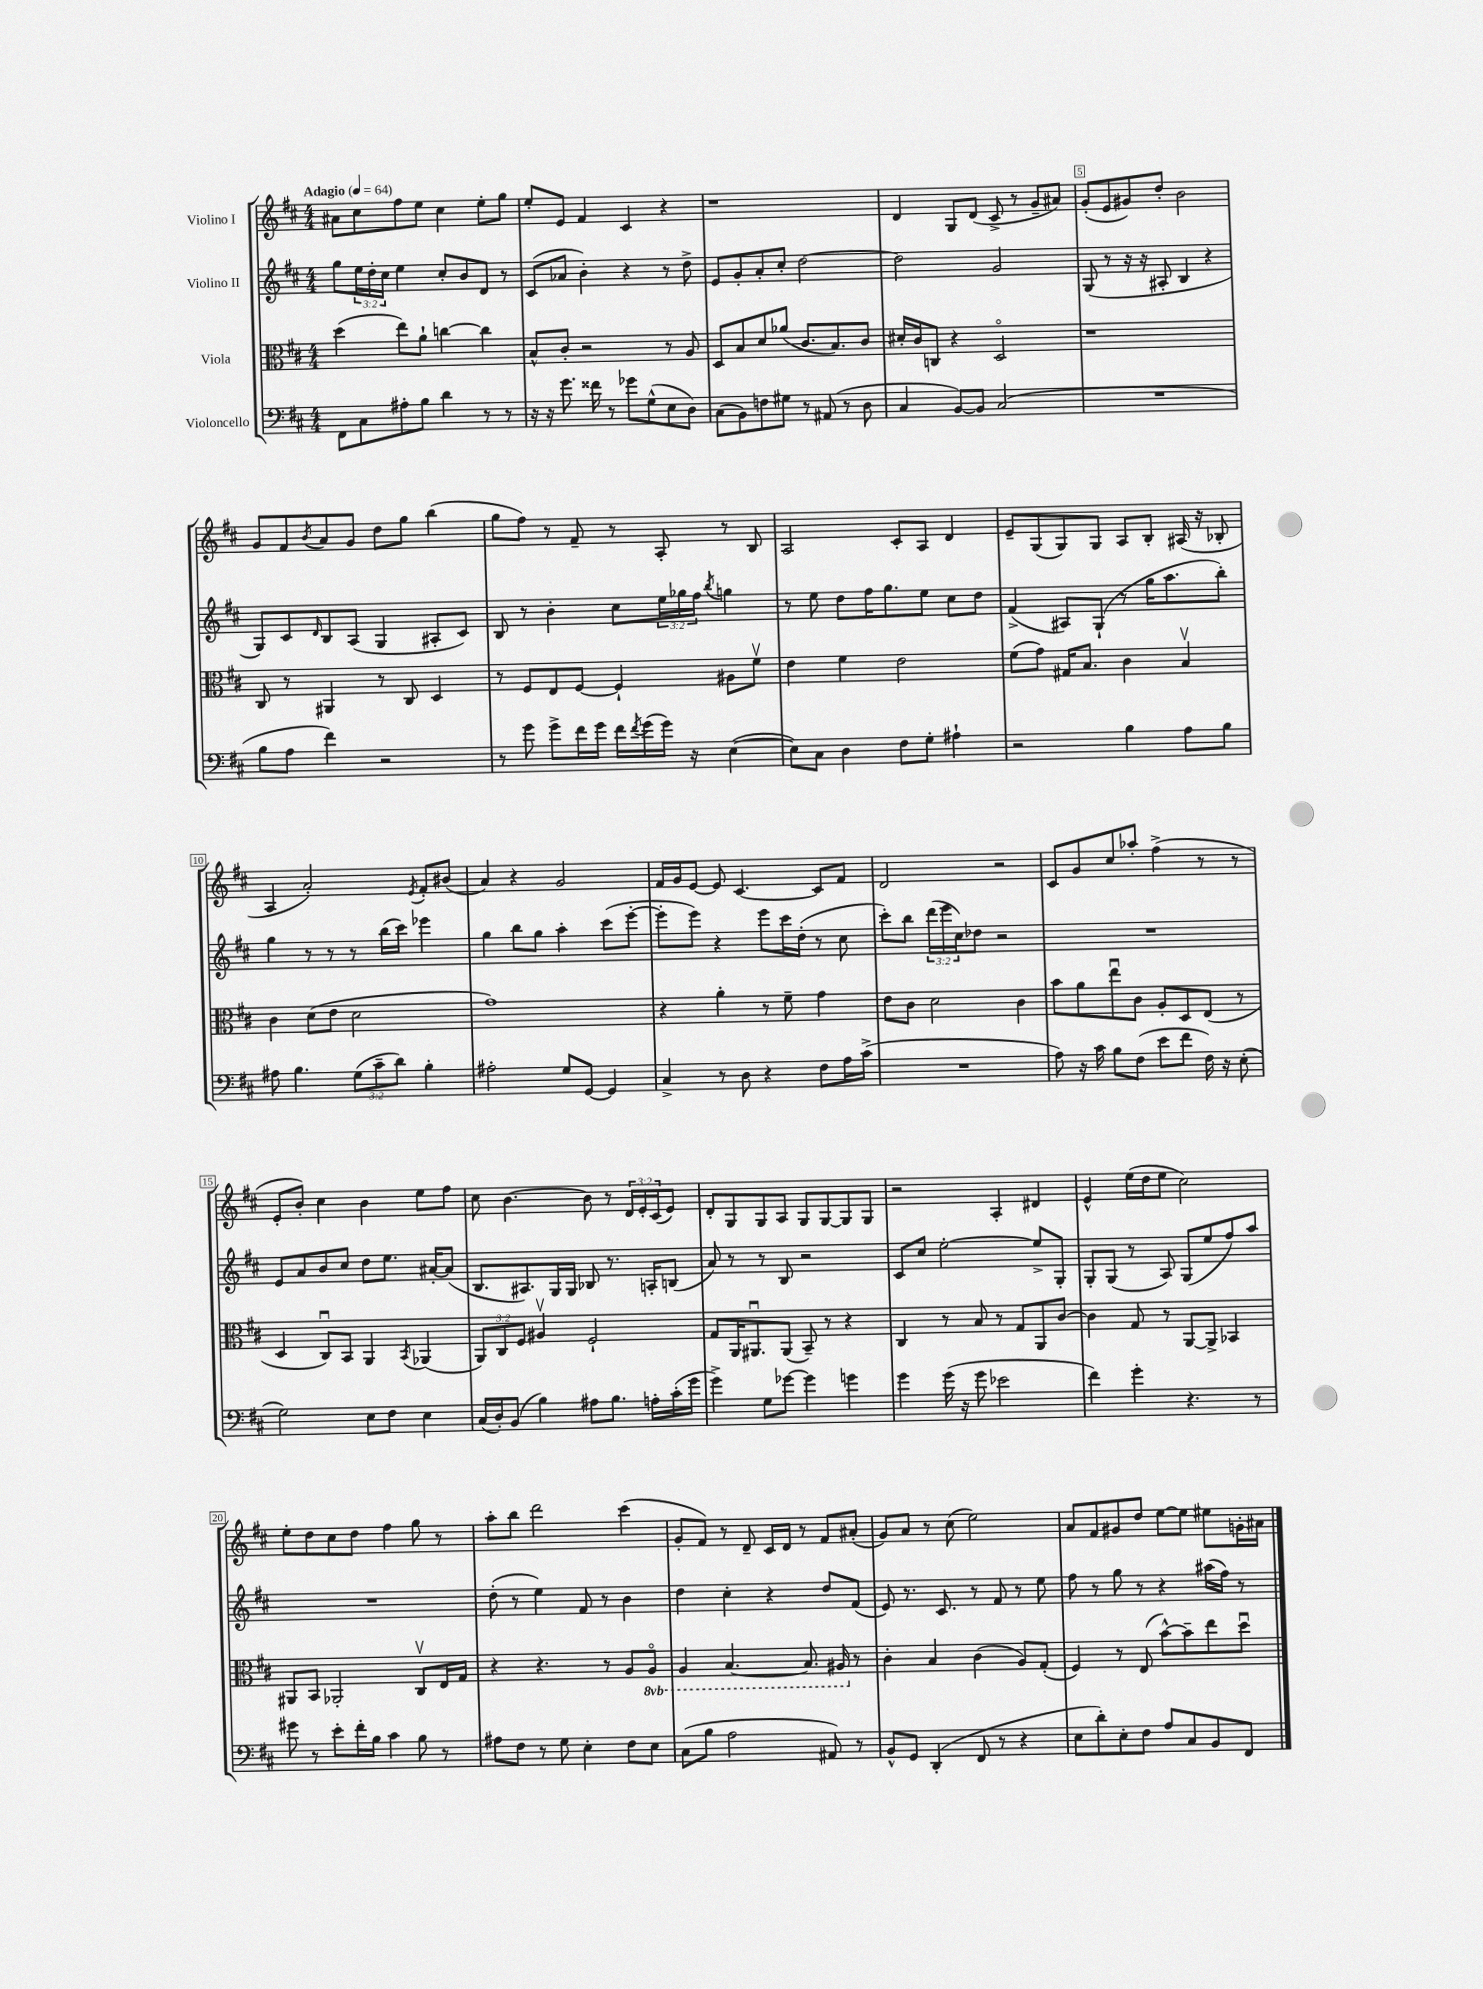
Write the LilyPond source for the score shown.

<<
\new StaffGroup <<
\new Staff = "s0" \with { instrumentName = "Violino I" } {
    \clef treble \key d \major \numericTimeSignature \time 4/4 \override Staff.TupletNumber.text = #tuplet-number::calc-fraction-text \tempo "Adagio" 4 = 64
    ais'8 cis''8 fis''8 e''8 cis''4 e''8-. g''8 |
    e''8-. e'8 fis'4 cis'4 r4 |
    r1 |
    d'4 g8 d'8( cis'8-> r8 g'8-- ais'8) |
    g'8-.( e'8 gis'8) d''8-. b'2 |
    g'8 fis'8 \acciaccatura { b'8 } a'8 g'8 d''8 g''8 b''4( |
    g''8 fis''8) r8 fis'8-- r8 a8-. r8 b8 |
    a2 cis'8-. a8 d'4 |
    e'8-- g8( g8) g8 a8 b8-. ais16( r16 bes8-. |
    a4 a'2-.) \acciaccatura { e'8 } fis'8-. bis'8( |
    a'4) r4 g'2 |
    fis'16 g'16 e'8~ e'8 cis'4.~ cis'8 fis'8 |
    d'2 r2 |
    cis'8 g'8 cis''8 aes''8-. fis''4->( r8 r8 |
    e'8-. b'8-.) cis''4 b'4 e''8 fis''8 |
    cis''8 b'4.~ b'8 r8 \tuplet 3/2 { d'16 e'16-. cis'16( } e'8) |
    d'8-. g8 g8 a8 g8 g8~ g8 g8 |
    r2 a4-. dis'4 |
    e'4-^ e''16( d''16 e''8 cis''2) |
    e''8-. d''8 cis''8 d''8 fis''4 g''8 r8 |
    a''8-. b''8 d'''2 cis'''4( |
    g'8-. fis'8) r8 d'8-- cis'16 d'16 r8 fis'8 ais'8-.( |
    g'8) a'8 r8 cis''8( e''2) |
    a'8 fis'8 gis'8 d''8 e''8~ e''8 eis''8 g'16-. ais'16 \bar "|." |
}
\new Staff = "s1" \with { instrumentName = "Violino II" } {
    \clef treble \key d \major \numericTimeSignature \time 4/4 \override Staff.TupletNumber.text = #tuplet-number::calc-fraction-text
    g''8 \tuplet 3/2 { e''16 d''16-. cis''16 } e''4 cis''8-. b'8 d'8 r8 |
    cis'8( aes'8 b'4-.) r4 r8 d''8-> |
    e'8 g'8-. a'8-. cis''8-. d''2~ |
    d''2 g'2 |
    g8( r8 r16 r16 ais8-. b4 r4 |
    g8) cis'8 \grace { d'16 } b8 a8( g4 ais8-. cis'8) |
    b8 r8 b'4-. cis''8 \tuplet 3/2 { e''16 ges''16 fis''16 } \acciaccatura { b''8 } g''4 |
    r8 e''8 d''8 fis''16 g''8. e''8 cis''8 d''8 |
    fis'4->( ais8) g8-!( r8 g''16 a''8. b''8-.) |
    g''4 r8 r8 r8 b''16( cis'''16) ees'''4 |
    g''4 b''8 g''8 a''4-. cis'''8( e'''8~-. |
    e'''8-. e'''8) r4 e'''8 cis'''16 d''16-.( r8 cis''8 |
    cis'''8-.) b''8 \tuplet 3/2 { d'''16( e'''16 cis''16) } des''8 r2 |
    R1 |
    e'8 a'8 b'8 cis''8 d''8 e''8. ais'16~-. ais'8( |
    b8. ais8.) g16 g16 bes8 r8. a16-. b8( |
    a'8) r8 r8 b8 r2 |
    cis'8 cis''8 e''2~-. e''8-> g8-. |
    g8-. g8( r8 a8) g8( e''8 fis''8) a''8 |
    R1 |
    d''8-.( r8 e''4) fis'8 r8 b'4 |
    d''4 cis''4-. r4 d''8 fis'8( |
    e'8) r8. cis'8. r8 fis'8 r8 e''8 |
    fis''8 r8 g''8 r8 r4 ais''16( fis''16) r8 \bar "|." |
}
\new Staff = "s2" \with { instrumentName = "Viola" } {
    \clef alto \key d \major \numericTimeSignature \time 4/4 \override Staff.TupletNumber.text = #tuplet-number::calc-fraction-text \set Staff.ottavationMarkups = #ottavation-simple-ordinals
    d''4( e''8) a'8-! c''4~ c''4 |
    b8-^ cis'8-. r2 r8 a8 |
    d8 b8 d'8 aes'8( cis'8. b8.) cis'8 |
    dis'16-. cis'16 c8 r4 d2\flageolet |
    r1 |
    cis8 r8 ais,4 r8 cis8 d4 |
    r8 fis8 e8 fis8~ fis4-! ais8 fis'8\upbow |
    e'4 fis'4 e'2 |
    fis'8( g'8) gis16 b8. cis'4 b4\upbow |
    cis'4 d'8( e'8 d'2 |
    g'1) |
    r4 a'4-. r8 fis'8-- g'4 |
    e'8 cis'8 d'2 cis'4 |
    b'8 a'8 e''8\downbow cis'8 a8-. d8 e8( r8 |
    d4 cis8\downbow) b,8 a,4 \acciaccatura { b,8 } aes,4( |
    \tuplet 3/2 { a,8) cis8 fis8 } ais4\upbow fis2-! |
    g8 a,16 ais,8.\downbow ais,8( b,8--) r8 r4 |
    cis4 r8 b8 r8 g8 a,8 cis'8~ |
    cis'4 g8 r8 a,8~ a,8-> bes,4 |
    ais,8 b,8 aes,2-. cis8\upbow e16 g16 |
    r4 r4. r8 a8 \ottava #-1 a,8\flageolet |
    a,4 b,4.~ b,8. ais,16 \ottava #0 r8 |
    cis'4-. b4 cis'4( a8) g8-.( |
    fis4) r8 e8( b'8~-^) b'8-- e''8 d''8\downbow \bar "|." |
}
\new Staff = "s3" \with { instrumentName = "Violoncello" } {
    \clef bass \key d \major \numericTimeSignature \time 4/4 \override Staff.TupletNumber.text = #tuplet-number::calc-fraction-text
    fis,8 cis8 ais8-. b8 d'4 r8 r8 |
    r16 r16 g'8. fisis'16 r8 ges'8 g8-^( e8 d8) |
    cis8( b,8) f8 gis8 r8 ais,8( r8 d8 |
    cis4 b,8~) b,8 cis2( |
    R1 |
    b8 a8 fis'4) r2 |
    r8 g'8 g'8-> fis'16 g'16 fis'16 \acciaccatura { fis'8 } g'16( g'16) r16 e4~( |
    e8) cis8 d4 fis8 g8-. ais4-! |
    r2 b4 a8 b8 |
    ais8 b4. \tuplet 3/2 { g8( cis'8-- d'8) } b4-. |
    ais2-. g8 g,8~ g,4 |
    cis4-> r8 d8 r4 fis8 a16 cis'16->( |
    R1 |
    a8) r16 cis'16 b8 fis8( e'8 fis'8 fis16) r16 e8-.( |
    g2) e8 fis8 e4 |
    cis16( d16-.) b,8( b4) ais8 b8. a16-. cis'16-.( g'16 |
    g'4->) g8 ges'8~ ges'4 g'4 |
    g'4 g'16( r16 g'8 ees'2 |
    fis'4) g'4-. r4. r8 |
    gis'8 r8 e'8-. fis'16-. b16 cis'4 b8 r8 |
    ais8 fis8 r8 g8 e4-. fis8 e8 |
    cis8( b8 a2 ais,8) r8 |
    b,8-^ g,8 d,4-.( fis,8 r8 r4 |
    e8 d'8-.) e8-. fis8 a8 cis8 b,8 fis,8 \bar "|." |
}
>>
>>
\layout { \context { \Score \override BarNumber.break-visibility = ##(#f #t #t) barNumberVisibility = #(every-nth-bar-number-visible 5) \override BarNumber.stencil = #(make-stencil-boxer 0.1 0.3 ly:text-interface::print) } }
